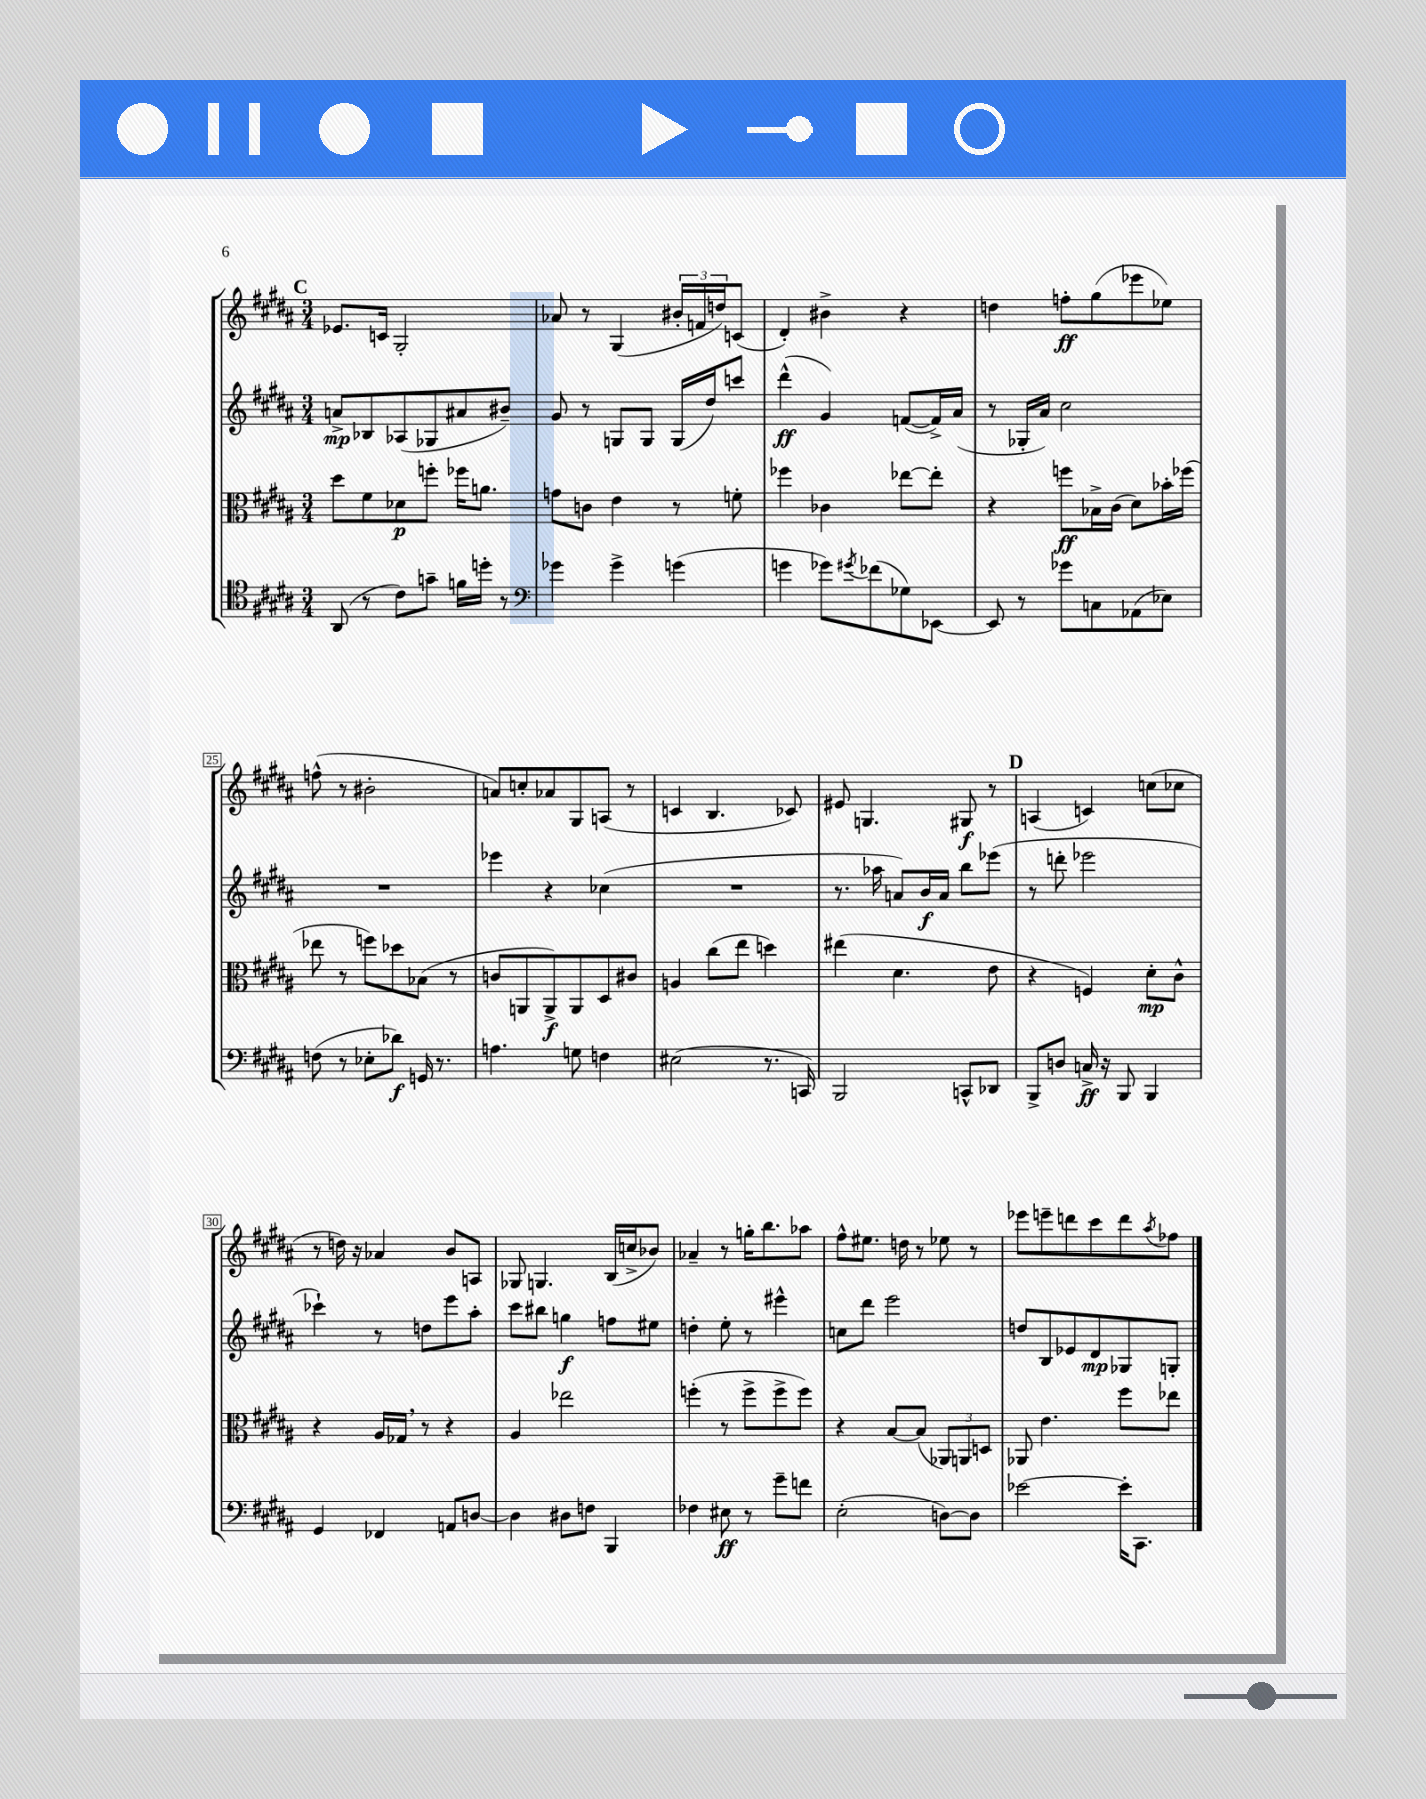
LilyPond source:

<<
\new StaffGroup <<
\new Staff = "s0" {
    \clef treble \key b \major \numericTimeSignature \time 3/4
    \mark \markup { \bold "C" } ees'8. c'16 gis2-. |
    aes'8 r8 gis4( \tuplet 3/2 { bis'16-. f'16 d''16) } c'8( |
    dis'4-.) bis'4-> r4 |
    d''4 f''8-.\ff gis''8( ees'''8 ees''8) |
    f''8-^( r8 bis'2-. |
    a'8) c''8-. aes'8 gis8 a8( r8 |
    c'4 b4. ces'8) |
    eis'8 g4. gis8\f r8 |
    \mark \markup { \bold "D" } a4( c'4) c''8( ces''8 |
    r8 d''16) r16 aes'4 b'8 a8 |
    ges8 g4. b16( c''16-> bes'8) |
    aes'4-- r8 g''16-. b''8. aes''8 |
    fis''8-^ eis''8. d''16 r8 ees''8 r8 |
    ees'''8 e'''8-- d'''8 cis'''8 d'''8 \acciaccatura { ais''8 } fes''8 \bar "|." |
}
\new Staff = "s1" {
    \clef treble \key b \major \numericTimeSignature \time 3/4
    \mark \markup { \bold "C" } a'8->\mp bes8 aes8( ges8 ais'8 bis'8--) |
    gis'8 r8 g8 g8 g16( dis''16) c'''8 |
    dis'''4-^\ff( gis'4) f'8~( f'16->) ais'16( |
    r8 ges16-. ais'16) cis''2 |
    R2. |
    ees'''4 r4 ces''4( |
    R2. |
    r8. aes''16 a'8) b'16\f a'16 b''8 ees'''8( |
    \mark \markup { \bold "D" } r8 d'''8-. ees'''2 |
    ces'''4-!) r8 d''8 e'''8 ais''8-. |
    cis'''8 bis''8 g''4\f f''8 eis''8 |
    d''4-. e''8-. r8 eis'''4-^ |
    c''8 dis'''8 e'''2 |
    d''8 b8 ees'8 dis'8\mp ges8 g8-. \bar "|." |
}
\new Staff = "s2" {
    \clef alto \key b \major \numericTimeSignature \time 3/4
    \mark \markup { \bold "C" } dis''8 fis'8 des'8\p f''8-. fes''16 a'8. |
    g'8 c'8 e'4 r8 f'8-. |
    fes''4 ces'4 ees''8~ ees''8-. |
    r4 f''8\ff bes16-> cis'16( dis'8) bes'16-. fes''16( |
    ees''8 r8 f''8) des''8 bes8( r8 |
    c'8 a,8 a,8->\f) a,8 dis8 cis'8 |
    a4 cis''8( e''8 d''4) |
    eis''4( dis'4. e'8 |
    \mark \markup { \bold "D" } r4 f4) dis'8-.\mp cis'8-^ |
    r4 ais16 ges16 \breathe r8 r4 |
    ais4 ees''2 |
    f''4-.( r8 f''8-> f''8-> f''8) |
    r4 b8~ b8( \tuplet 3/2 { aes,8) a,8 d8 } |
    aes,8 e'4. fis''8 ees''8 \bar "|." |
}
\new Staff = "s3" {
    \clef tenor \key b \major \numericTimeSignature \time 3/4
    \mark \markup { \bold "C" } ais,8( r8 cis'8) g'8-- f'16 d''16-. r8 |
    \clef bass ges'4 ges'4-> g'4( |
    g'4 ges'8) \acciaccatura { gis'8 } fes'8( ges8) ees,8~ |
    ees,8 r8 ges'8 c8 aes,8( ees8) |
    f8( r8 ees8-. des'8\f) g,16 r8. |
    a4. g8 f4 |
    eis2( r8. c,16) |
    b,,2 c,8-^ des,8 |
    \mark \markup { \bold "D" } b,,8-> d8 c16->\ff r16 b,,8 b,,4 |
    gis,4 fes,4 a,8 d8~ |
    d4 dis8 f8 b,,4 |
    fes4 eis8\ff r8 gis'8-- f'8 |
    e2-.( d8~) d8 |
    ees'2~ ees'16-. cis,8. \bar "|." |
}
>>
>>
\layout { \context { \Score currentBarNumber = #21 \override BarNumber.break-visibility = ##(#f #t #t) barNumberVisibility = #(every-nth-bar-number-visible 5) \override BarNumber.stencil = #(make-stencil-boxer 0.1 0.3 ly:text-interface::print) } }
